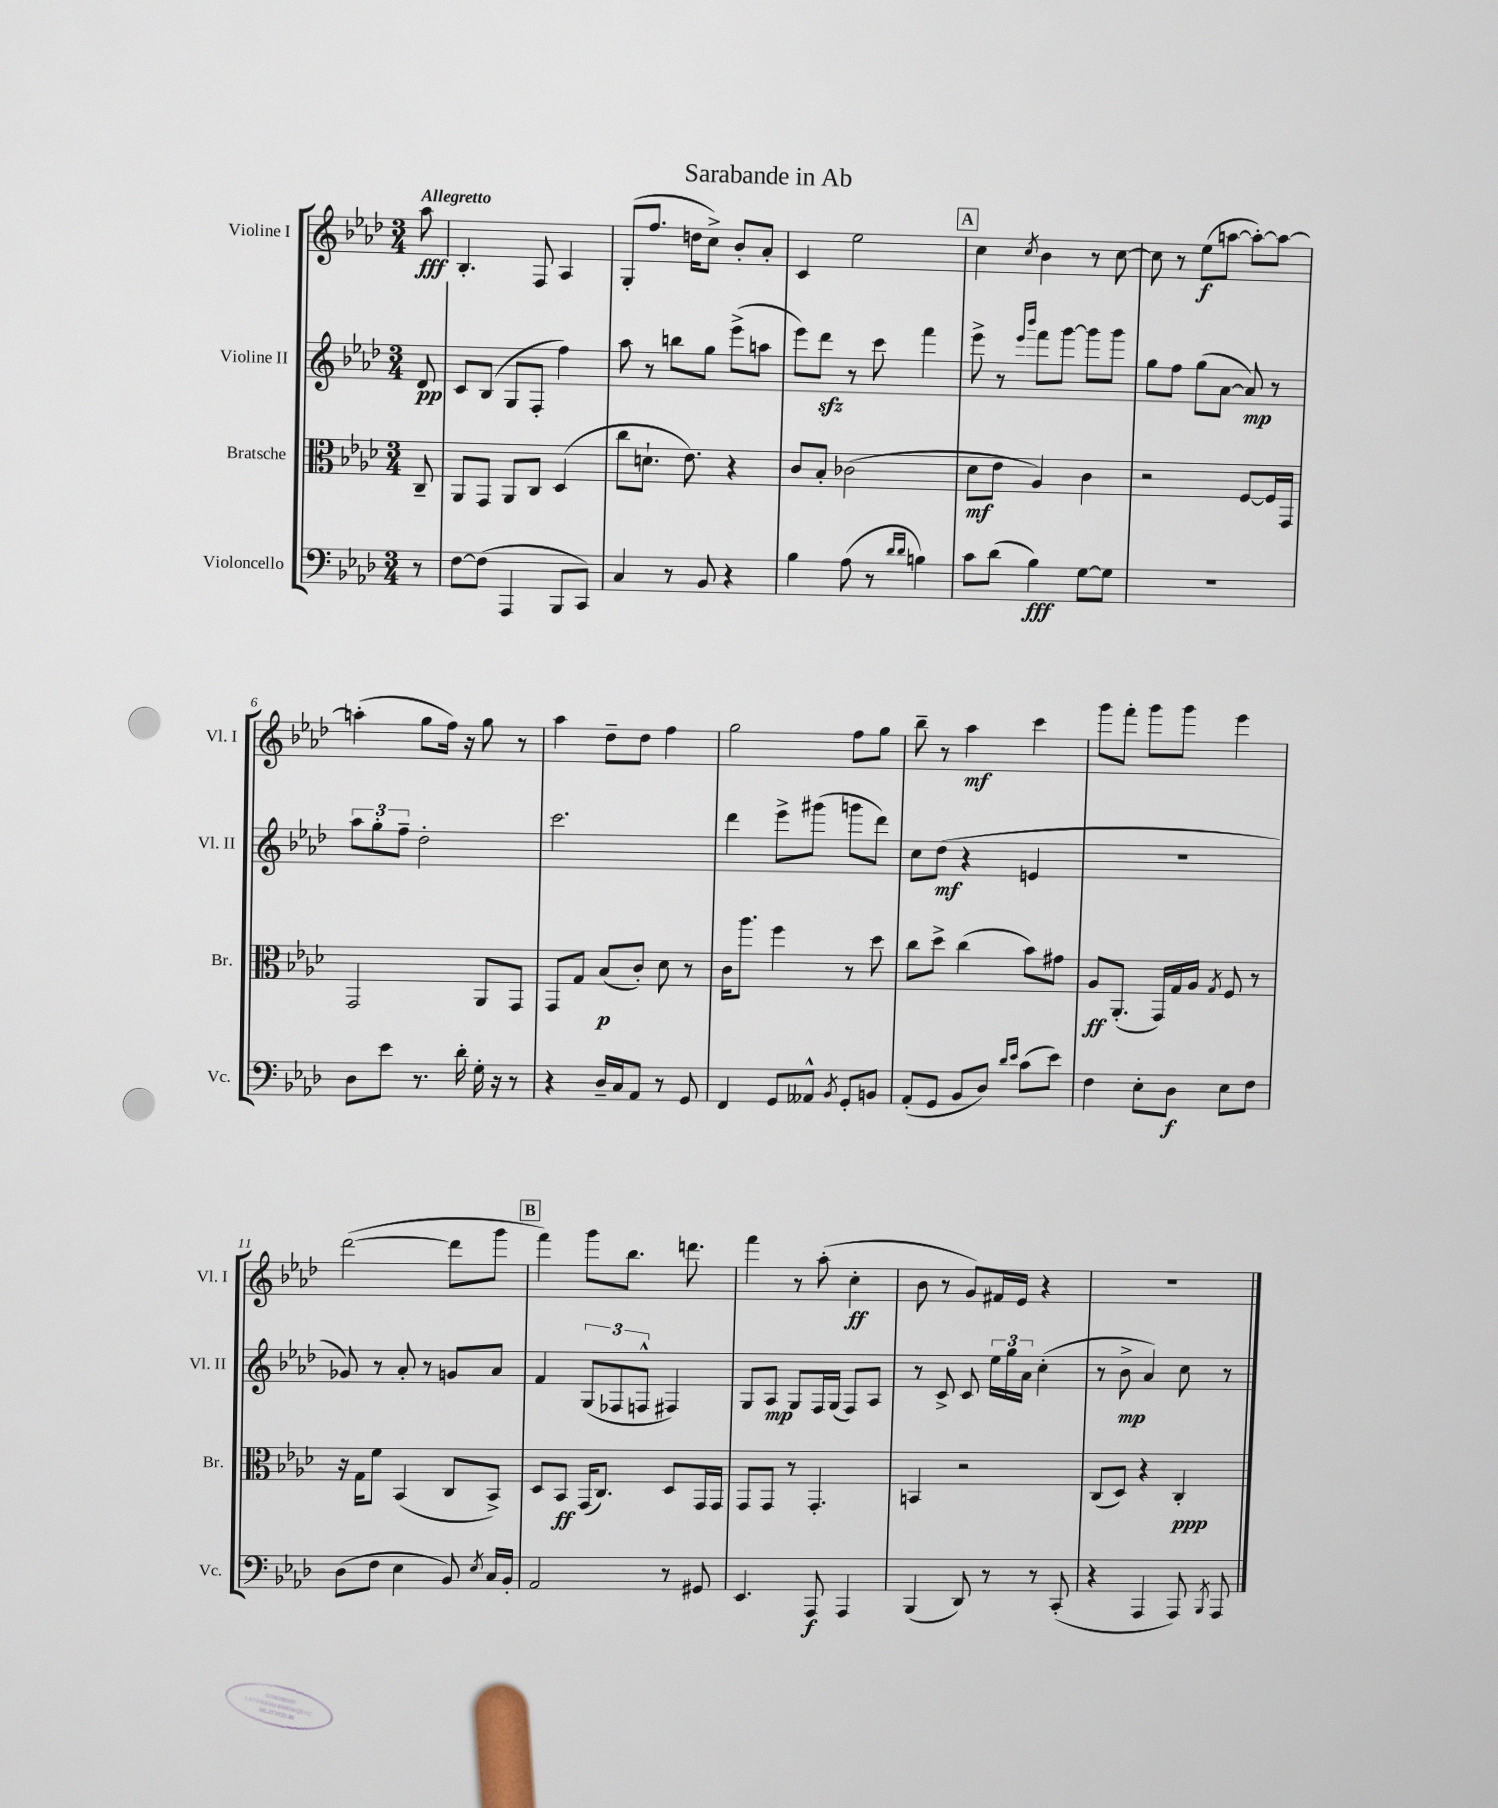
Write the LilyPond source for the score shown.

\header { title = "Sarabande in Ab" }
<<
\new StaffGroup <<
\new Staff = "s0" \with { instrumentName = "Violine I" shortInstrumentName = "Vl. I" } {
    \clef treble \key aes \major \numericTimeSignature \time 3/4 \partial 8 \tempo "Allegretto"
    \autoBeamOff aes''8\fff |
    bes4.-. f8 aes4 |
    g8[-.( f''8.] d''16[ c''8]->) bes'8[-. aes'8]-. |
    c'4 ees''2 |
    \mark \markup { \box "A" } c''4 \acciaccatura { c''8 } bes'4 r8 c''8~ |
    c''8 r8 ees''8[\f( a''8]~ a''8[~-.) a''8]~ |
    a''4-.( g''8[ f''16]) r16 g''8 r8 |
    aes''4 des''8[-- des''8] f''4 |
    g''2 f''8[ g''8] |
    bes''8-- r8 aes''4\mf c'''4 |
    g'''8[ f'''8]-. g'''8[ g'''8] ees'''4 |
    des'''2~( des'''8[ g'''8] |
    \mark \markup { \box "B" } f'''4) g'''8[ bes''8.] d'''8. |
    f'''4 r8 aes''8-.( c''4-.\ff |
    bes'8 r8 g'8[) fis'16 ees'16] r4 |
    R2. \bar "|." |
}
\new Staff = "s1" \with { instrumentName = "Violine II" shortInstrumentName = "Vl. II" } {
    \clef treble \key aes \major \numericTimeSignature \time 3/4 \partial 8
    \autoBeamOff des'8\pp |
    c'8[ bes8]( g8[ f8]-. f''4) |
    aes''8 r8 b''8[ g''8] ees'''8[->( a''8] |
    ees'''8[) des'''8]\sfz r8 c'''8 f'''4 |
    \mark \markup { \box "A" } ees'''8-> r8 \grace { ees'''16[ bes'''16] } f'''8[ g'''8]~ g'''8[ g'''8] |
    g''8[ f''8] g''8[( aes'8]~ aes'8\mp) r8 |
    \tuplet 3/2 { aes''8[ g''8-. f''8]-- } des''2-. |
    c'''2. |
    des'''4 ees'''8[-> gis'''8]( g'''8[ des'''8]) |
    c''8[ des''8]\mf( r4 e'4 |
    R2. |
    ges'8) r8 aes'8-. r8 g'8[ aes'8] |
    \mark \markup { \box "B" } f'4 \tuplet 3/2 { g8[( fes8 f8]-^ } fis4) |
    g8[ aes8]\mp g8[ f16 g16]( f8[) aes8] |
    r8 c'8-> c'8 \tuplet 3/2 { ees''16[ g''16 aes'16] } c''4-.( |
    r8 bes'8->\mp aes'4) c''8 r8 \bar "|." |
}
\new Staff = "s2" \with { instrumentName = "Bratsche" shortInstrumentName = "Br." } {
    \clef alto \key aes \major \numericTimeSignature \time 3/4 \partial 8
    \autoBeamOff c8-- |
    aes,8[ g,8] aes,8[ c8] des4( |
    c''8[ d'8.]-! ees'8.) r4 |
    c'8[ bes8]-. ces'2( |
    \mark \markup { \box "A" } des'8[\mf ees'8] aes4) c'4 |
    r2 f8[~ f16 g,16] |
    g,2 aes,8[ g,8] |
    g,8[ g8] bes8[\p( c'8]-.) des'8 r8 |
    c'16[ aes''8.] f''4 r8 des''8 |
    c''8[ des''8]-> c''4( bes'8[) gis'8] |
    aes8[\ff aes,8.]-.( g,16[) g16 aes16] \acciaccatura { g8 } f8 r8 |
    r16 g16[ f'8] bes,4( c8[ bes,8]->) |
    \mark \markup { \box "B" } des8[ bes,8]\ff g,16[( c8.]) des8[ g,16 g,16] |
    g,8[ g,8] r8 g,4.-. |
    b,4 r2 |
    c8[( des8]) r4 c4-.\ppp \bar "|." |
}
\new Staff = "s3" \with { instrumentName = "Violoncello" shortInstrumentName = "Vc." } {
    \clef bass \key aes \major \numericTimeSignature \time 3/4 \partial 8
    \autoBeamOff r8 |
    f8[~ f8]( aes,,4 bes,,8[ c,8]) |
    c4 r8 bes,8 r4 |
    bes4 aes8( r8 \grace { des'16[ des'16] } b4) |
    \mark \markup { \box "A" } c'8[ des'8]( bes4\fff) g8[~ g8] |
    R2. |
    des8[ ees'8] r8. des'16-. g16-. r16 r8 |
    r4 des16[-- c16 aes,8] r8 g,8 |
    f,4 g,8[ aeses,8]-^ \acciaccatura { bes,8 } g,8[-. b,8] |
    aes,8[-.( g,8] bes,8[ des8]) \grace { des'16[ ees'16] } c'8[( ees'8]) |
    f4 ees8[-. des8]\f ees8[ f8] |
    des8[( f8] ees4 bes,8) \acciaccatura { ees8 } c16[ bes,16]-. |
    \mark \markup { \box "B" } aes,2 r8 gis,8 |
    ees,4. aes,,8\f aes,,4 |
    bes,,4( des,8) r8 r8 c,8-.( |
    r4 aes,,4 aes,,8) \acciaccatura { bes,,8 } aes,,8 \bar "|." |
}
>>
>>
